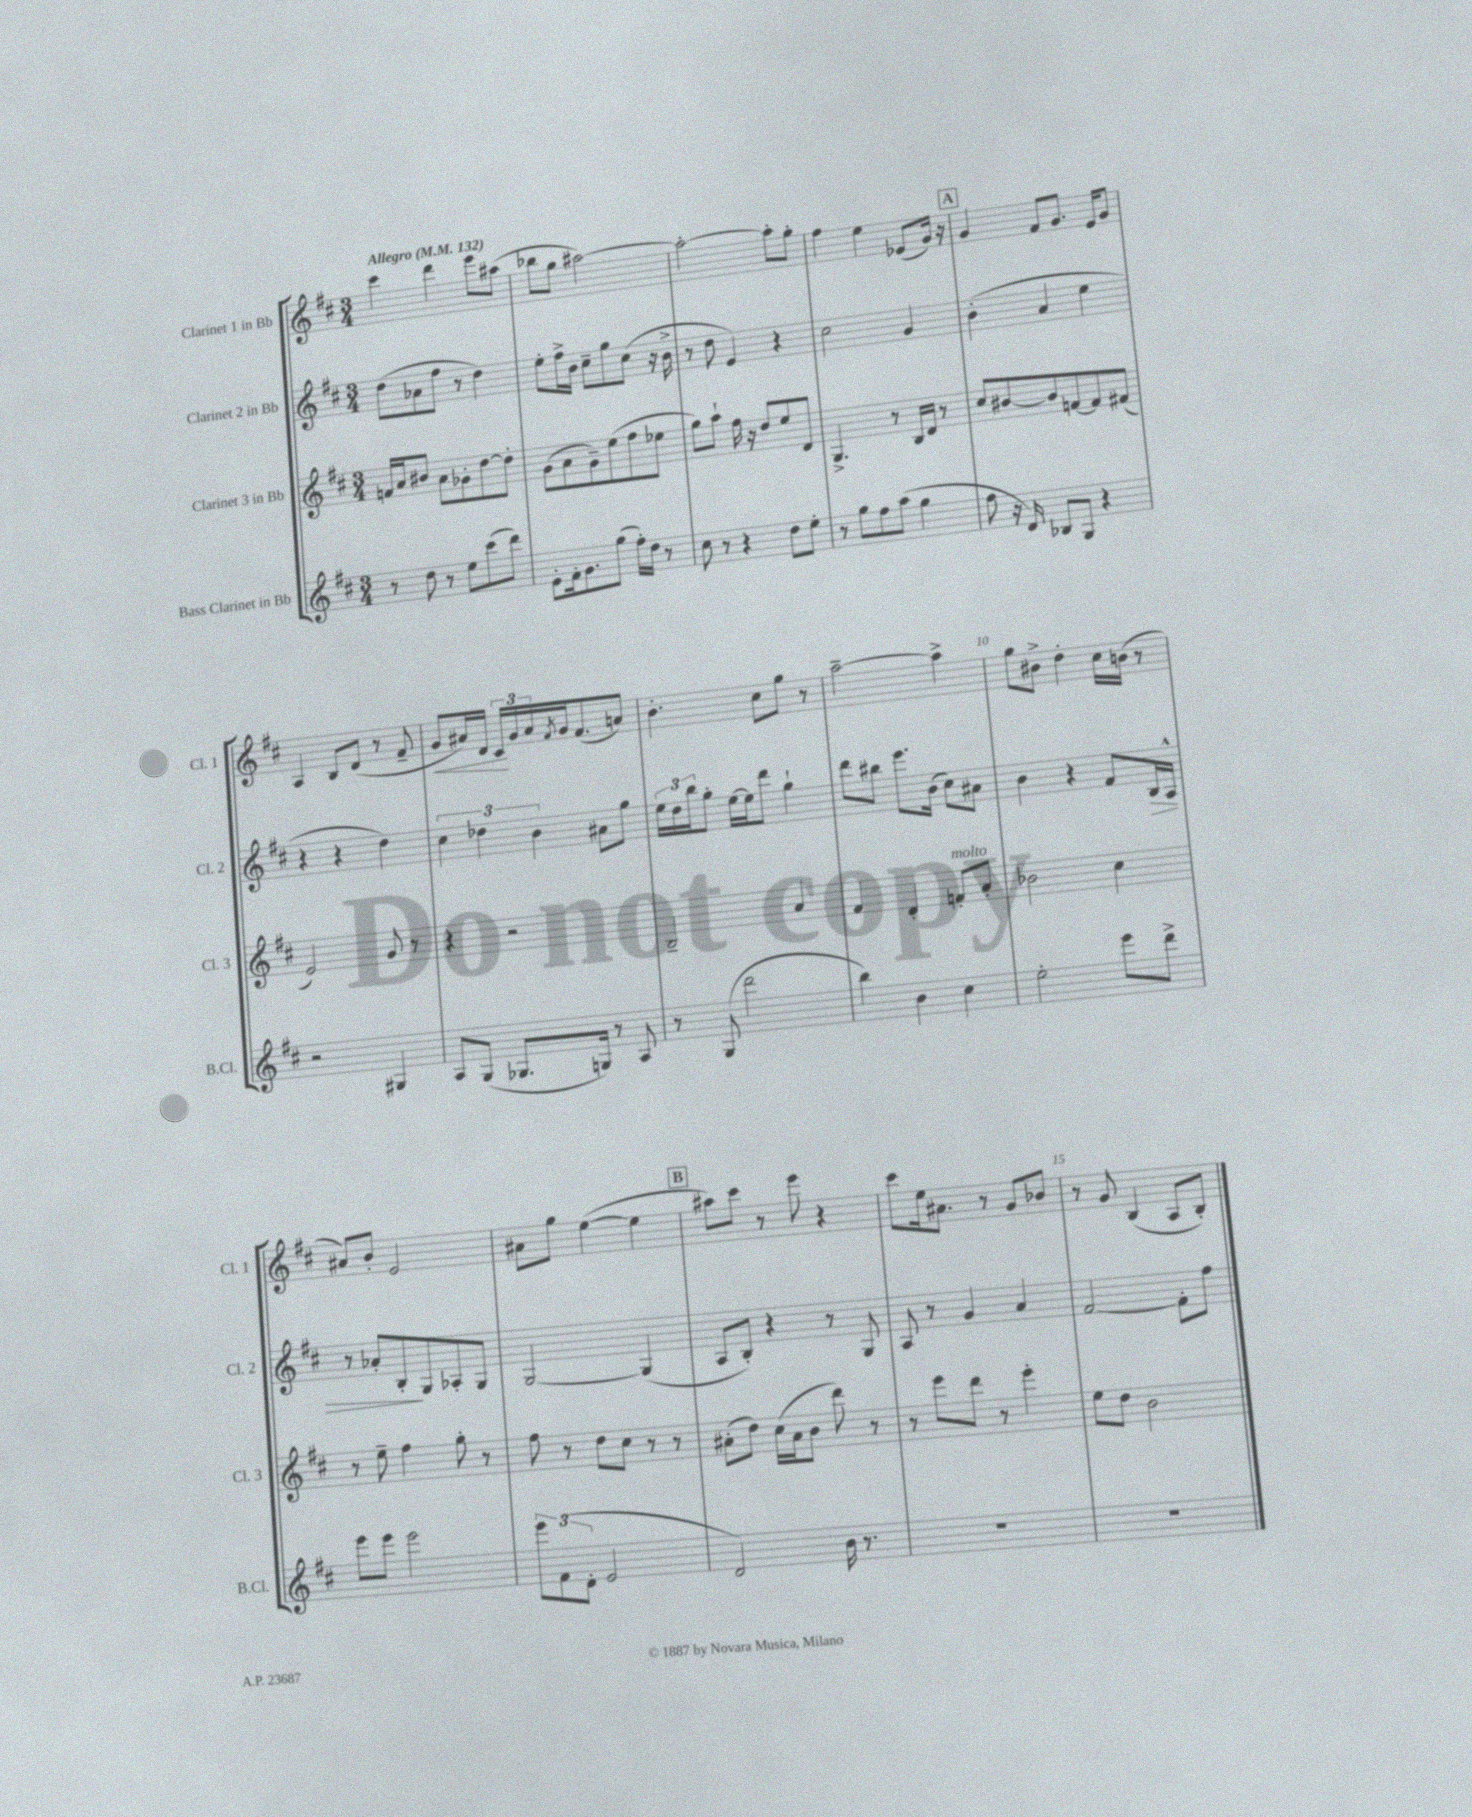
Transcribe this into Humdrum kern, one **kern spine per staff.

**kern	**kern	**kern	**kern
*staff4	*staff3	*staff2	*staff1
*clefG2	*clefG2	*clefG2	*clefG2
*k[f#c#]	*k[f#c#]	*k[f#c#]	*k[f#c#]
*M3/4	*M3/4	*M3/4	*M3/4
*MM132	*MM132	*MM132	*MM132
8r	16f/LL	(8dd\L	4ccc#\
.	16a/J	.	.
8dd\	8b#/J	8a-\	.
8r	8a\L	8ff#\J	4ddd\
8ee\L	8g-'\	8r	.
(8ccc#\	[8dd\	4dd\)	8eee\L
8ddd\J)	8dd'\]J	.	(8aa#\J
=	=	=	=
8e'\L	(8g\L	8ee'\L	8bb-\L
16f#'\k	8a\	16ff#^\L	8gg\J
8.g\	.	16b\JJ	.
.	8g~\)	8cc#~\L	[2aa#\)
(8gg\J	(8ee\	8gg\	.
16ff#'\LL)	8ff#\	(8cc#\J	.
16dd\JJ	.	.	.
8r	8ee-\J	16r	.
.	.	16b^\	.
=	=	=	=
8cc#\	8gg\L)	8r	2aa#'\_
8r	8aa`\J	8dd\	.
4r	16ff#\	4e/)	.
.	16r	.	.
.	8dd/L	.	.
8dd\L	8ee/	4r	8aa#'\]L
8ee'\J	8d/J	.	8gg'\J
=	=	=	=
8r	4.G^/	2cc#\	4ff#\
8gg\L	.	.	.
8ff#\	.	.	4ee\
(8aa\J	8r	.	.
4gg\	16B/LL	4g/	(8e-/L
.	16d/JJ	.	.
.	8r	.	16g/Jk)
.	.	.	16r
=	=	=	=
8ff#\	8cc#/L	(4b'\	4g/
16r	[8b#/	.	.
16d/)	.	.	.
8B-/L	8b#/]	4a/	8f#/L
8G/J	[8f/	.	8.g/J
4r	8f/]	4ee\	.
.	.	.	16e/LK
.	(8f#/J	.	8g/J
=	=	=	=
2r	2e/)	4r	4A/
.	.	4r	8B/L
.	.	.	(8d/J
4G#/	8g/	4dd\)	8r
.	8r	.	8f#~/
=	=	=	=
8A/L	4r	6cc#\	8g/L
(8G/J	.	.	16a#/L)
.	.	6dd-\	.
.	.	.	16d/JJ
8.G-/L	2r	.	24c#/LL
.	.	.	24g/
.	.	6b\	24a#/
.	.	.	8qf#/
.	.	.	16g/J
16G/Jk)	.	.	(8.f#/
8r	.	8a#\L	.
8A/	.	8gg\J	8a/J)
=	=	=	=
8r	2B~/	24ee\LL	4.b'\
.	.	24dd\	.
.	.	24bb\J	.
(8G/	.	8gg'\J	.
2ddd\	.	[16ee\LL	.
.	.	16ee\]J	.
.	.	8ddd\J	8cc#\L
.	4a/	4gg`\	8gg\J
.	.	.	8r
=	=	=	=
4bb\)	4f#/	8ddd\L	[2aa~\
.	.	8bb#\J	.
4b\	4d'/	8.eee\L	.
.	.	(16b\Jk	.
4cc#\	8f'/L	8cc#\L)	4aa^\]
.	8a'/J	8a#\J	.
=	=	=	=
2ee'\	2b-\	4b\	8gg\L
.	.	.	8b#^\J
.	.	4r	4dd'\
8eee\L	4cc#\	8f#/L	16cc#\LL
.	.	.	(16b\JJ
8ddd^\J	.	16B/L	8r
.	.	16A^^/JJ	.
=	=	=	=
8eee\L	8r	8r	8a#/L)
8eee\J	8ee~\	8a-'/L	8b'/J
2eee\	4ff#\	8B'/	2e/
.	.	8G/	.
.	8gg'\	8A-'/	.
.	8r	8G/J	.
=	=	=	=
12eee\L	8ff#\	[2G/	8a#\L
(12f#\	.	.	.
.	8r	.	8gg\J
12d'\J	.	.	.
2e/	8dd\L	.	([4ee\
.	8cc#\J	.	.
.	8r	(4G/]	4ee\]
.	8r	.	.
=	=	=	=
2d/)	(8a#'\L	8A/L	8aa#\L)
.	8dd\J)	8B'/J)	8ccc#\J
.	(16cc#\LL	4r	8r
.	16a#\J	.	.
.	8b\J	.	8eee\
16b\	8ddd\)	8r	4r
8.r	.	.	.
.	8r	8G/	.
=	=	=	=
2.r	8r	8A/	8ccc#\L
.	8eee\L	8r	16ee\k
.	.	.	8.a#\J
.	8ddd\J	4g/	.
.	8r	.	8r
.	4eee'\	4a/	8g/L
.	.	.	8b-/J
=	=	=	=
2.r	8ee\L	[2f#/	8r
.	8dd\J	.	8g/
.	2b\	.	(4B/
.	.	8f#'\]L	8A/L
.	.	8ff#\J	8B'/J)
==	==	==	==
*-	*-	*-	*-
